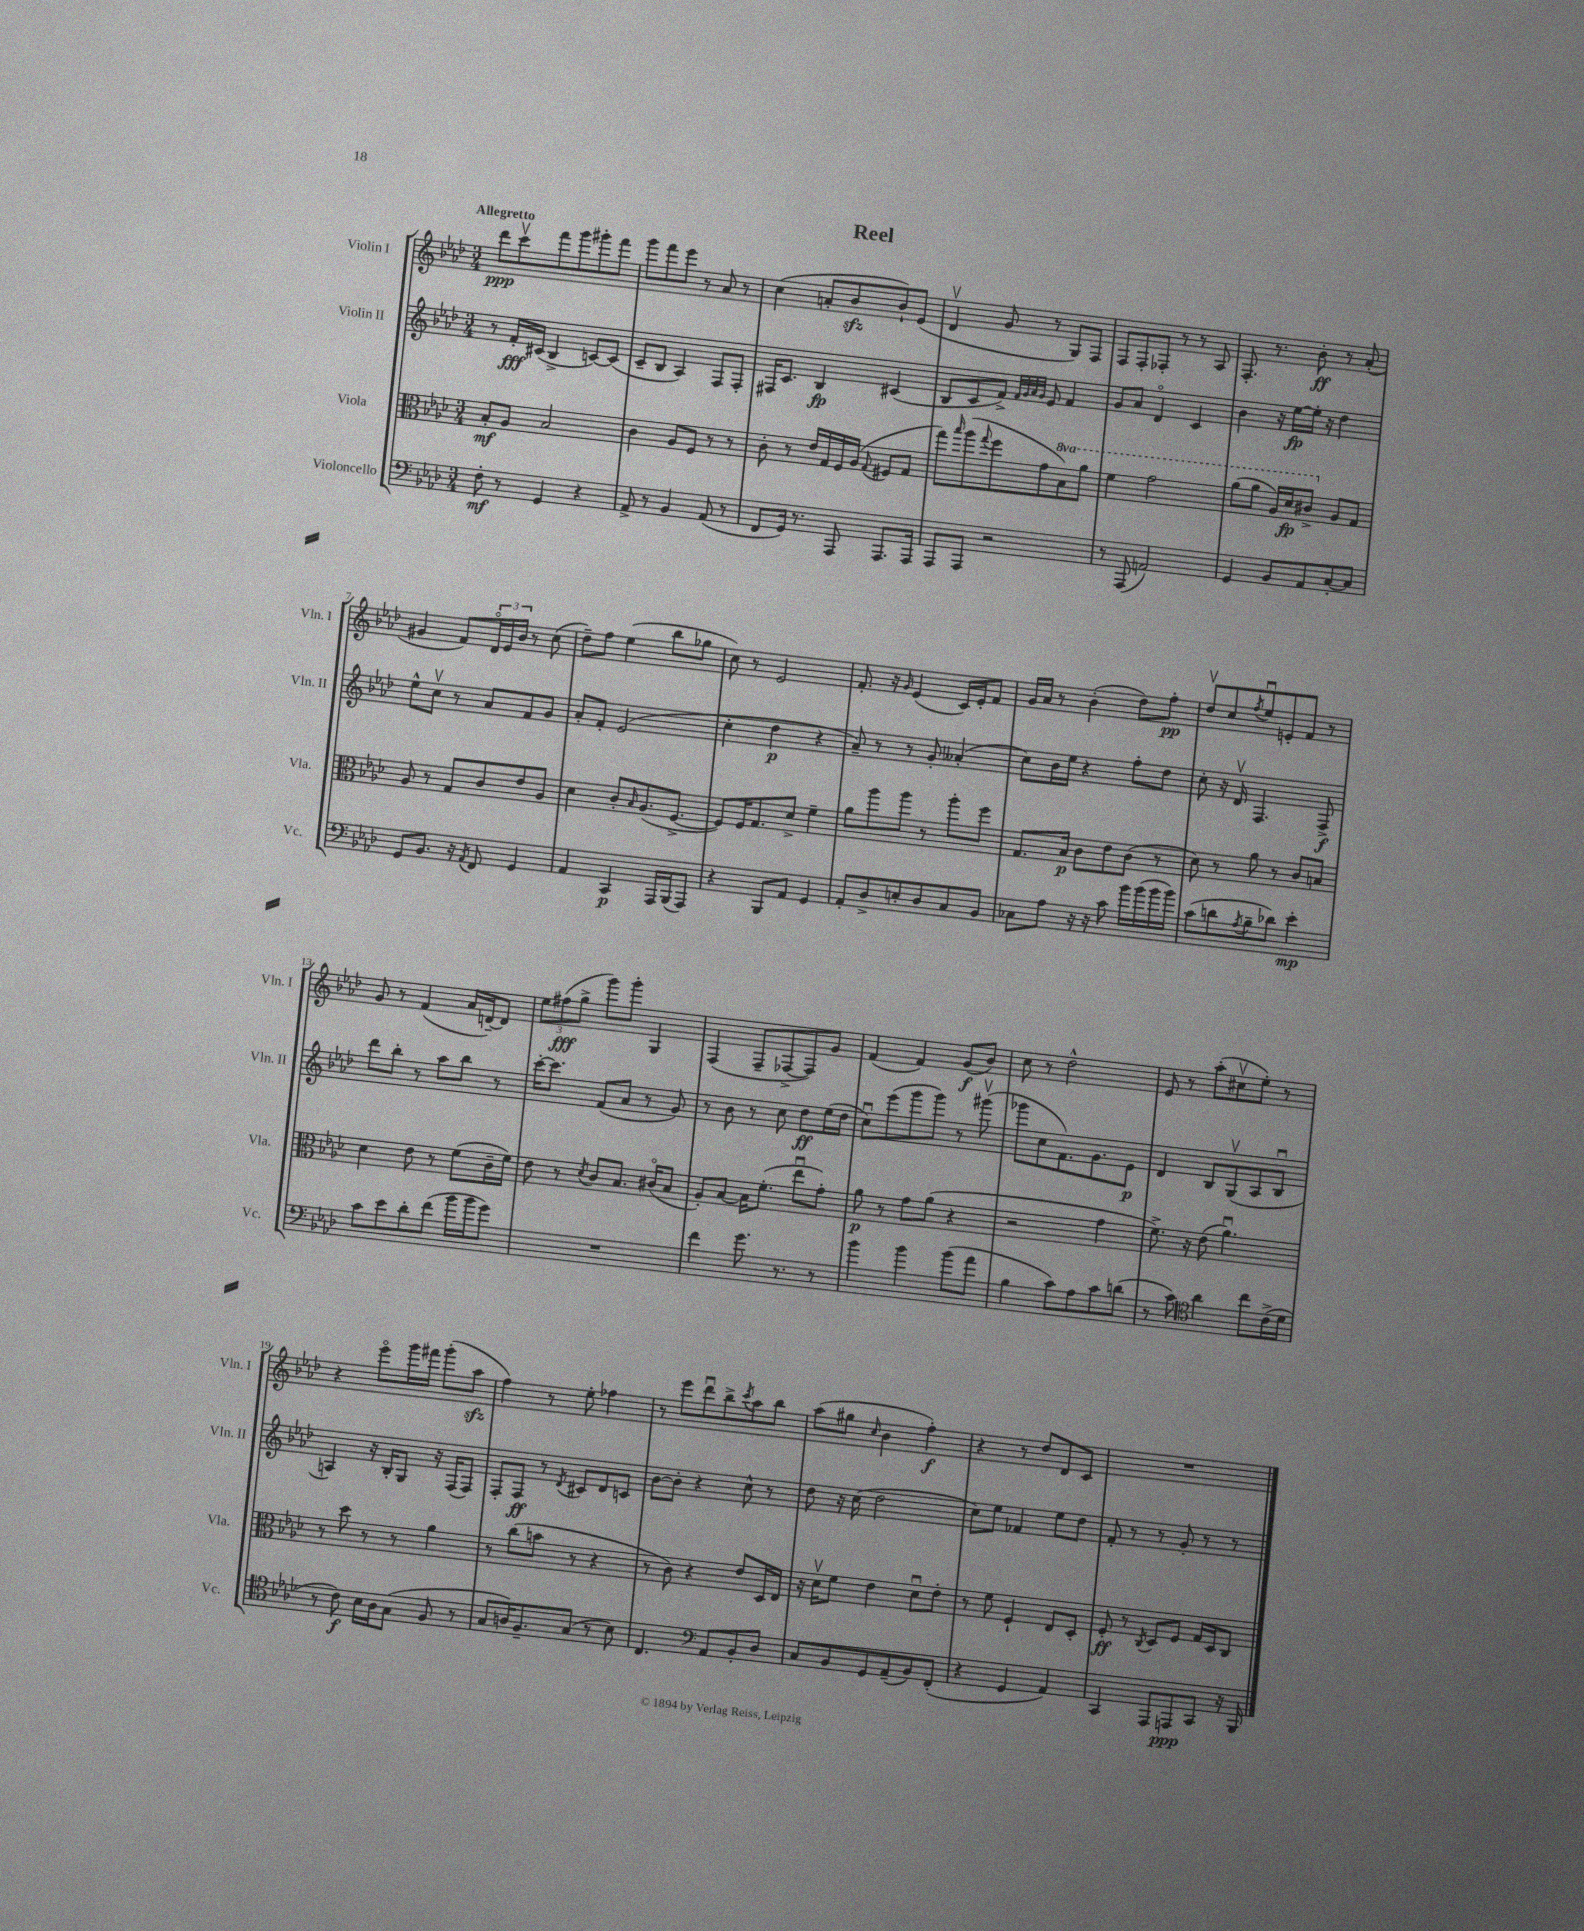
\header { title = "Reel" }
<<
\new StaffGroup <<
\new Staff = "s0" \with { instrumentName = "Violin I" shortInstrumentName = "Vln. I" } {
    \clef treble \key aes \major \numericTimeSignature \time 3/4 \tempo "Allegretto"
    des'''8\ppp c'''8\upbow f'''8 g'''8 gis'''8-. f'''8 |
    g'''8 f'''8 ees'''8 r8 aes'8 r8 |
    c''4( a'8-. bes'8\sfz bes'8-!) ees'8( |
    des'4\upbow g'8 r8 g8) f8 |
    f8 f8-. fes8-. r8 r8 aes8 |
    f8.-. r8. bes'8-.\ff r8 aes'8-.( |
    gis'4 f'8) \tuplet 3/2 { des'16\flageolet ees'16 bes'16 } r8 c''8( |
    des''8--) f''8 ees''4( bes''8 ges''8 |
    c''8) r8 ees'2 |
    f'8.-. r16 \grace { g'16 } ees'4( c'16) ees'16-. f'8 |
    g'16 aes'16 r8 bes'4-.( des''8) f''8-.\pp |
    des''8\upbow c''8 \acciaccatura { f''8 } ees''8\downbow e'8-. f'8 r8 |
    g'8 r8 f'4( aes'16 d'16~--) d'8 |
    \tuplet 3/2 { ees''8 fis''8\fff( g''8-> } g'''8) g'''8-. g4 |
    f4( f8-- fes8~-> fes8) g'8 |
    f'4( f'4) g'8\f( bes'8) |
    c''8 r8 des''2-^ |
    ees'8 r8 aes''8-.( cis''8\upbow ees''8-.) r8 |
    r4 ees'''8\flageolet g'''16 fis'''16 g'''8-.( aes''8\sfz |
    f''4) r8 ees''8-. fes''4 |
    r8 ees'''8 des'''8\downbow bes''8-> \acciaccatura { c'''8 } aes''8 bes''8 |
    aes''8( gis''8 \grace { c''16 } bes'4 f''4-.\f) |
    r4 r8 des''8 des'8 c'8 |
    R2. \bar "|." |
}
\new Staff = "s1" \with { instrumentName = "Violin II" shortInstrumentName = "Vln. II" } {
    \clef treble \key aes \major \numericTimeSignature \time 3/4
    r8 f'16-.\fff cis'16( bes4-> c'8~) c'8( |
    c'8-- bes8 aes4) f8 f8-. |
    fis16 c'8. bes4\fp cis'4( |
    bes8 c'8 f'8->) \grace { f'32 g'32 aes'32 g'32 } ees'8 f'4 |
    g'8 aes'8 des'4\flageolet c'4 |
    bes'4 r16 ees''16~\fp ees''16-. r16 des''4 |
    ees''8-^ c''8\upbow r8 aes'8 f'8 g'8 |
    aes'8-. f'8-. ees'2( |
    c''4-. des''4\p r4 |
    aes'8--) r8 r8 g'8-. aeses'4-.( |
    c''8) bes'16 ees''16 r4 f''8-. des''8 |
    c''8-. r16 des'16\upbow f4. f8->\f |
    des'''8 bes''8-. r8 aes''8 bes''8 r8 |
    c'''16~-. c'''8. f'8( aes'8 r8 g'8) |
    r8 bes'8 r8 c''8 des''8\ff ees''16( des''16 |
    c''8\downbow) ees'''8( g'''8 g'''8) r8 gis'''8\upbow( |
    ges'''8 c''8 f'8.) g'8. ees'8\p |
    des'4 bes8 g8\upbow( aes8 bes8\downbow |
    a4) r16 bes16-. g8 r16 f16( f8) |
    f8-. f8\ff r8 \acciaccatura { des'8 } cis'8 des'8 c'8 |
    bes'8~ bes'8-. r4 c''8-^ r8 |
    des''8 r16 c''16( des''2 |
    c''8) ees''8 fes'4 ees''8 des''8 |
    f'8-. r8 r8 g'8-. r8 r8 \bar "|." |
}
\new Staff = "s2" \with { instrumentName = "Viola" shortInstrumentName = "Vla." } {
    \clef alto \key aes \major \numericTimeSignature \time 3/4 \set Staff.ottavationMarkups = #ottavation-simple-ordinals
    bes8-.\mf aes8 bes2 |
    c'4 aes8 f8 r8 r8 |
    c'8-. r8 ees'16 g16 f16 aes16( \appoggiatura { g8 } fis8 g8 |
    g''8) \grace { bes''16 } aes''8( \appoggiatura { g''8 } f''8 g'8 \ottava #1 bes'8) aes''8 |
    f''4 g''2 |
    aes''8( aes''8 aes'16) des''16\fp cis''8-> \ottava #0 aes8 g8 |
    aes8 r8 g8 c'8 ees'8 aes8 |
    des'4 c'8-. \grace { bes16 } aes8.( f8.~-> |
    f8) f16 g8. des'8-> f'4-- |
    aes'8 aes''8 aes''8 r8 aes''8-. f''8 |
    g8. bes16\p c'8 ees'8 c'8( r8 |
    des'8) r8 aes'8 r8 c'8 b8 |
    des'4 ees'8 r8 f'8( c'16-- f'16) |
    ees'8 r8 \acciaccatura { des'8 } c'8 bes8. cis'16\flageolet( bes8 |
    aes8-.) bes8~ bes16 f'8.-.( ees''8\downbow g'8-.) |
    aes'8\p r8 g'8 aes'8( r4 |
    r2 g'4 |
    f'8.->) r16 ees'8( aes'4.\downbow) |
    r8 des''8 r8 r8 aes'4 |
    r8 c''8( b'8 r8 r4 |
    r8 c'8) r4 ees'8 des16 ees16 |
    r16 des'16\upbow f'8 ees'4 des'8\downbow ees'8-. |
    r8 f'8 f4-! ees8 des8-. |
    f8-.\ff r8 \acciaccatura { c8 } des8 f8 g16 des16 c8 \bar "|." |
}
\new Staff = "s3" \with { instrumentName = "Violoncello" shortInstrumentName = "Vc." } {
    \clef bass \key aes \major \numericTimeSignature \time 3/4
    f8-.\mf r8 g,4 r4 |
    aes,8-> r8 bes,4 aes,8( r8 |
    f,8 g,16) r8. aes,,8 aes,,8. aes,,16 |
    aes,,8 aes,,8 r2 |
    r8 aes,,8( a,2) |
    g,4 bes,8 aes,8 c8~-. c8 |
    g,8 bes,8. r16 \acciaccatura { aes,8 } f,8 g,4 |
    aes,4 c,4\p aes,,16 bes,,16( aes,,8) |
    r4 bes,,8 aes,8 g,4 |
    aes,8-. des8-> e8-. des8 c8 bes,8 |
    ces8 aes8 r16 r16 c'8 bes'16 bes'16( bes'16 bes'16) |
    c'8( d'8 \acciaccatura { aes8 } bes8-- des'8) ees'4-.\mp |
    c'8 ees'8 des'8-. f'8( bes'16 bes'16 g'8) |
    R2. |
    f'4 g'8. r8. r8 |
    bes'4 bes'4 bes'8( aes'8 |
    bes4 c'8) aes8 c'8 d'8( |
    r8 c'8) \clef tenor aes'4 c''8 c'16->( des'16 |
    r8 c'8\f) bes16 aes16 g8( f8 r8 |
    g8 a16) f8.-- g8( r8 bes8) |
    c4. \clef bass aes,8 bes,8-. des8 |
    c8 bes,8 g,8 aes,8--( bes,8) f,8-.( |
    r4 g,4 aes,4) |
    c,4 aes,,8 a,,8\ppp c,8 r16 bes,,16 \bar "|." |
}
>>
>>
